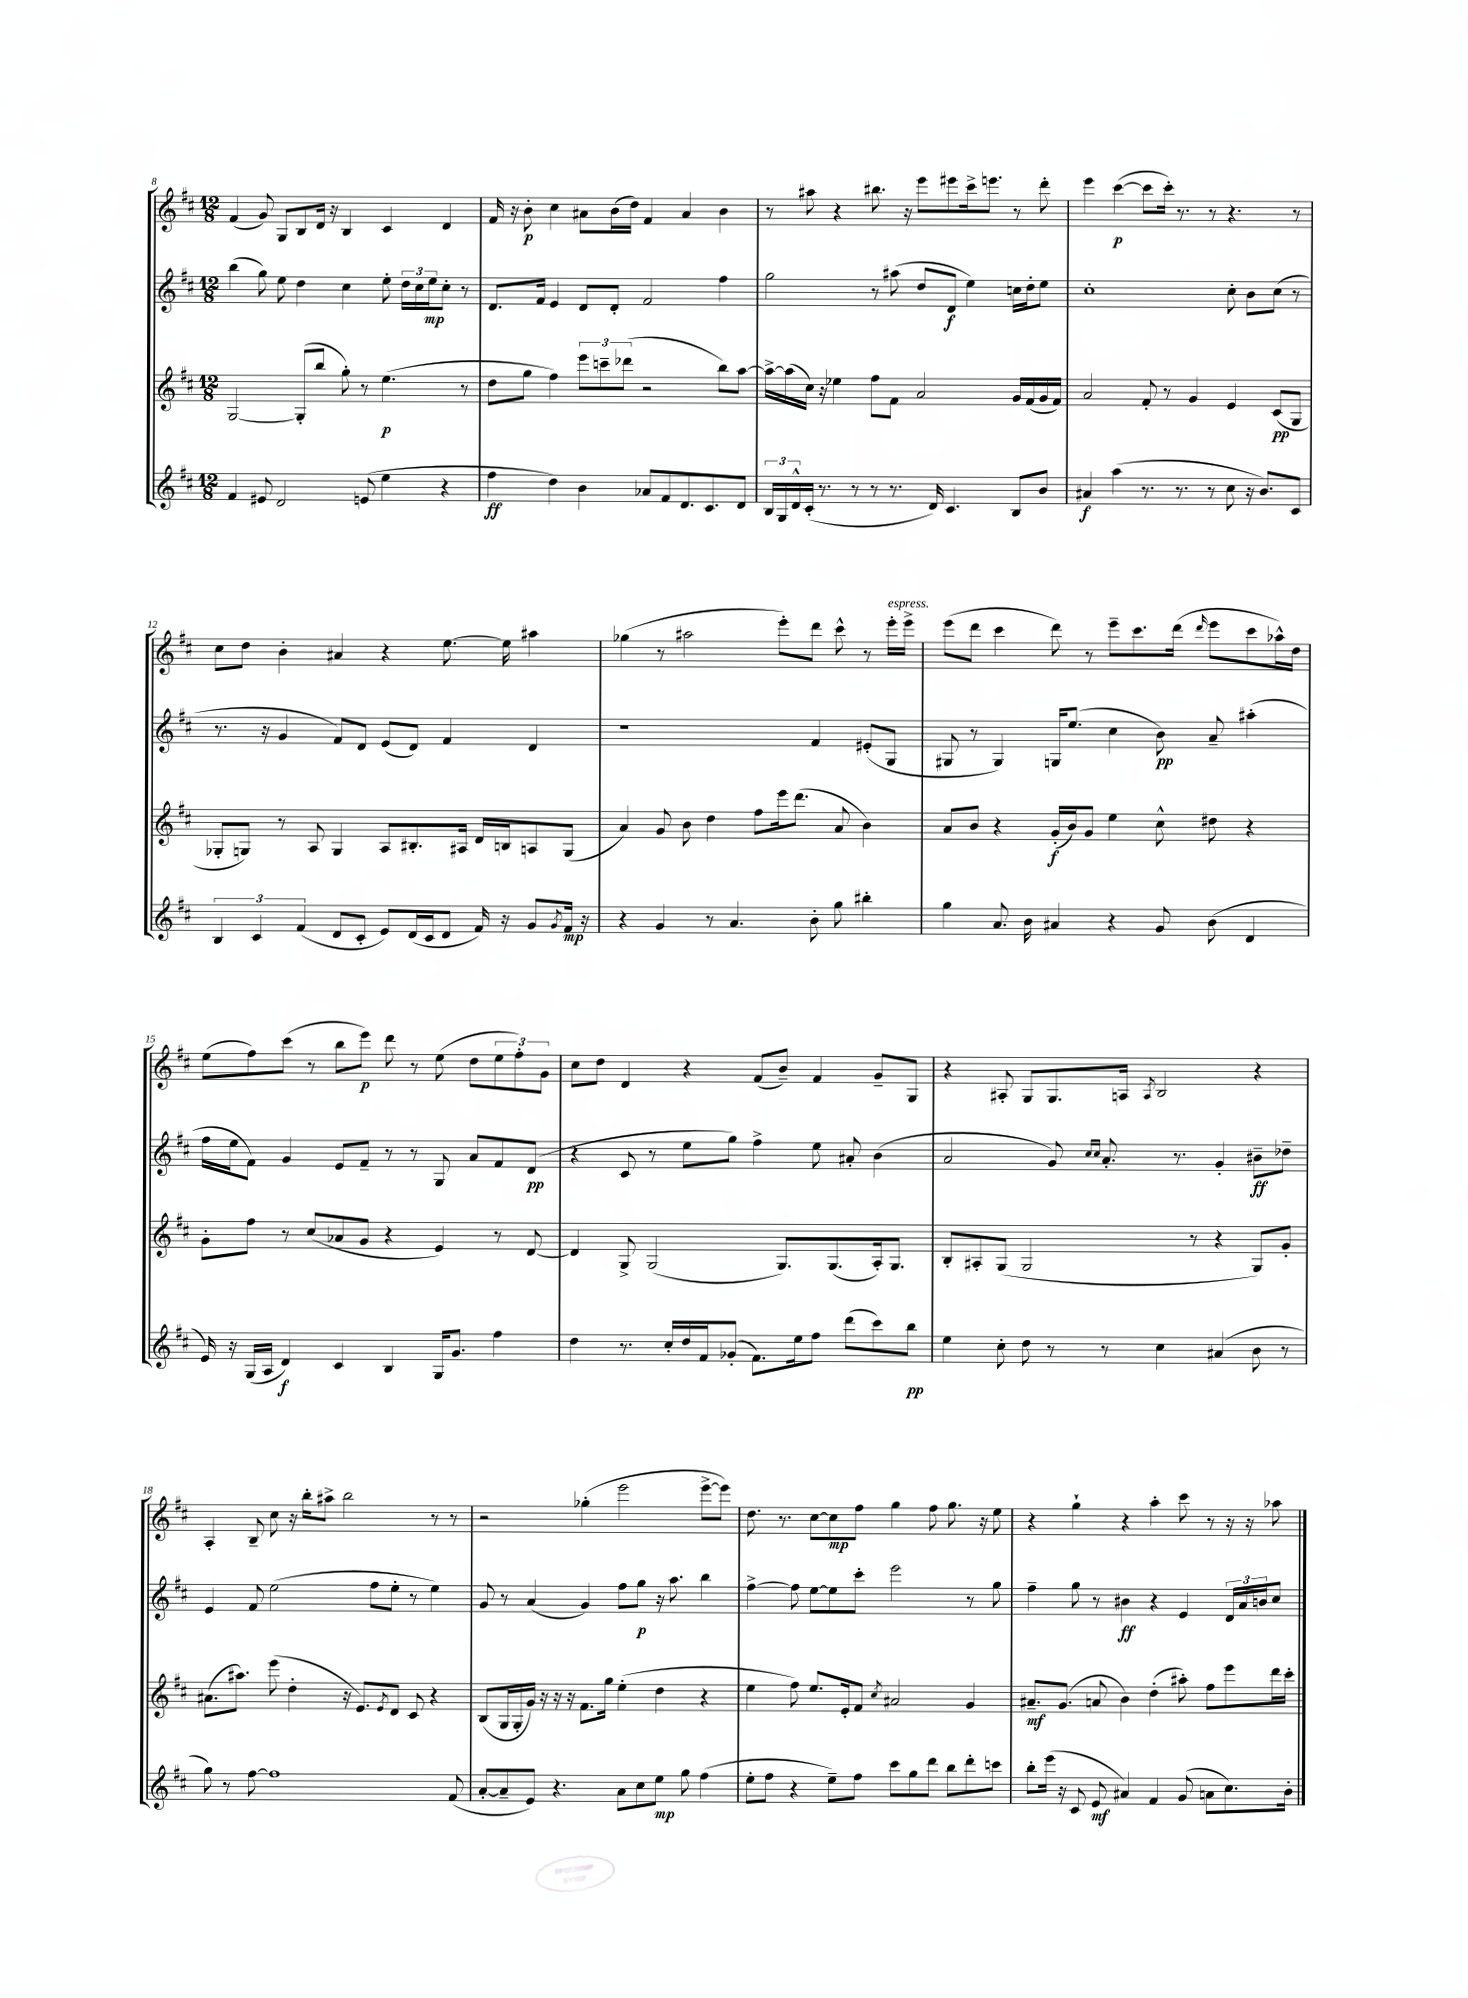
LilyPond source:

<<
\new StaffGroup <<
\new Staff = "s0" {
    \clef treble \key d \major \numericTimeSignature \time 12/8
    fis'4( g'8) g8 b8 d'16 r16 b4 cis'4 d'4 |
    fis'16 r16 b'8-.\p cis''4 ais'8 b'16( d''16) fis'4 ais'4 b'4 |
    r8 ais''8 r4 bis''8. r16 e'''8 eis'''8 cis'''16-> e'''8. r8 d'''8-. |
    e'''4 cis'''4~\p( cis'''8 cis'''16-.) r8. r8 r4. r8 |
    cis''8 d''8 b'4-. ais'4 r4 e''8.~ e''16 ais''4 |
    ges''4( r8 ais''2 e'''8-.) d'''8 cis'''8-^ r8 e'''16-.^\markup { \italic "espress." } e'''16-> |
    e'''8( d'''8 cis'''4 d'''8) r8 e'''8-- cis'''8. d'''16( \grace { d'''16 } e'''8 cis'''8 aes''16-^) d''16 |
    e''8( fis''8) cis'''8( r8 b''8 e'''8\p) d'''8 r8 e''8( d''8 \tuplet 3/2 { e''8 fis''8-.) g'8 } |
    cis''8 d''8 d'4 r4 fis'8( b'8--) fis'4 g'8-- g8 |
    r4 ais8-. g8 g8. a16 \acciaccatura { a8 } b2 r4 |
    a4-. b8-- cis''8 r16 b''16-. ais''8-> b''2 r8 r8 |
    r2 ges''4-.( e'''2 e'''8~-> e'''8) |
    d''8. r8. cis''8~ cis''8\mp fis''8 g''4 fis''8 g''8. r16 e''8 |
    r4 g''4-! r4 a''4-. cis'''8 r8 r16 r16 aes''8 \bar "|." |
}
\new Staff = "s1" {
    \clef treble \key d \major \numericTimeSignature \time 12/8
    b''4( g''8) e''8 d''4 cis''4 e''8-. \tuplet 3/2 { d''16 cis''16 e''16\mp } cis''8-. r8 |
    d'8. fis'16 e'4 d'8 d'8-. fis'2 fis''4 |
    g''2 r8 ais''8( d''8 d'8\f e''4) c''16 d''16-. e''8 |
    cis''1-. cis''8-. b'8 cis''8( r8 |
    r8. r16 g'4 fis'8) d'8 e'8( d'8) fis'4 d'4 |
    r1 fis'4 eis'8-.( g8 |
    gis8 r8 gis4) g16 e''8.( cis''4 b'8\pp) a'8-- ais''4-.( |
    fis''16 e''16 fis'8) g'4 e'8 fis'8-- r8 r8 g8 a'8 fis'8 d'8\pp( |
    r4 cis'8 r8 e''8 g''8) fis''4-> e''8 ais'8-. b'4( |
    a'2 g'8) \grace { cis''16 cis''16 } a'8.-. r8. g'4-. bis'8--\ff des''8-- |
    e'4 fis'8 e''2( fis''8 e''8-. r8 e''4) |
    g'8 r8 a'4( g'4) fis''8 g''8\p r16 a''8. b''4 |
    fis''4~-> fis''8 e''8~ e''8 cis'''8-. e'''2 r8 g''8 |
    fis''4-- g''8 r8 bis'4\ff r4 e'4 \tuplet 3/2 { d'16 a'16 b'16 } cis''8 \bar "|." |
}
\new Staff = "s2" {
    \clef treble \key d \major \numericTimeSignature \time 12/8
    g2~ g8-.( b''8 g''8-.) r8 e''4.\p( r8 |
    d''8 g''8 fis''4) \tuplet 3/2 { e'''8 c'''8-- des'''8( } r2 b''8) a''8~ |
    a''16~-> a''16( cis''16) r16 ees''4 fis''8 fis'8 a'2 g'16 fis'16( g'16 fis'16) |
    a'2 fis'8-. r8 g'4 e'4 cis'8\pp( g8 |
    ges8-. g8) r8 a8 g4 a8 bis8.-. ais16 d'16 b16 a8 g8( |
    a'4) g'8 b'8 d''4 fis''8 e'''16 d'''8.( a'8 b'4) |
    a'8 b'8 r4 g'16-.\f( b'16) g'8 e''4 cis''8-^ dis''8 r4 |
    g'8-. fis''8 r8 cis''8( aes'8 g'8 r4 e'4) r8 d'8~ |
    d'4 g8-> g2( g8.) g8.( a16-.) g8. |
    b8-. ais8-. g8( g2 r8 r4 g8) g'8-. |
    ais'8.( ais''8.) e'''8( d''4-. r16 e'8.) \acciaccatura { e'8 } d'8 cis'8 r4 |
    b8( g16 g16-. g'16) r16 r16 r16 fis'8. g''16 e''4-.( d''4 r4 |
    e''4 fis''8) e''8. e'16-. fis'8 \acciaccatura { cis''8 } ais'2 g'4 |
    ais'8.--\mf g'8.( a'8 b'4) d''4-.( ais''8-.) fis''8 e'''8 d'''16 cis'''16-. \bar "|." |
}
\new Staff = "s3" {
    \clef treble \key d \major \numericTimeSignature \time 12/8
    fis'4 eis'8 d'2 e'8( e''4 r4 |
    fis''4\ff d''4) b'4 aes'8 fis'8 d'8. cis'8. d'8 |
    \tuplet 3/2 { b16 g16 d'16-^ } cis'16-.( r8. r8 r8 r8. d'16) cis'4. b8 b'8 |
    ais'4\f a''4( r8. r8. r8 cis''8 r16 b'8.) cis'8 |
    \tuplet 3/2 { b4 cis'4 fis'4( } d'8 cis'8-. e'8) d'16( cis'16 d'8 fis'16) r16 g'8 \acciaccatura { g'8 } fis'16\mp r16 |
    r4 g'4 r8 a'4. b'8-. g''8 bis''4-. |
    g''4 a'8. b'16 ais'4 r4 g'8 b'8( d'4 |
    e'16) r16 g16( a16 d'4\f) cis'4 b4 g16 g'8. fis''4 |
    d''4 r8. cis''16-. d''16 fis'16 ges'8-.( fis'8.) e''16 fis''8 d'''8( cis'''8) b''8\pp |
    e''4 cis''8-. d''8 r8 r8 cis''4 ais'4( b'8 r8 |
    g''8) r8 fis''8~ fis''1 fis'8( |
    a'8~-. a'8-- e'8) r4. a'8 cis''8 e''8\mp g''8 fis''4( |
    e''8-. fis''8 r4 e''8--) fis''8 cis'''8 g''8 d'''8 b''8 d'''8-. c'''8 |
    b''8-. e'''16( r16 cis'8 e'8\mf ais'4) fis'4 g'8( a'8 cis''8.) b'16-. \bar "|." |
}
>>
>>
\layout { \context { \Score currentBarNumber = #8 } }
